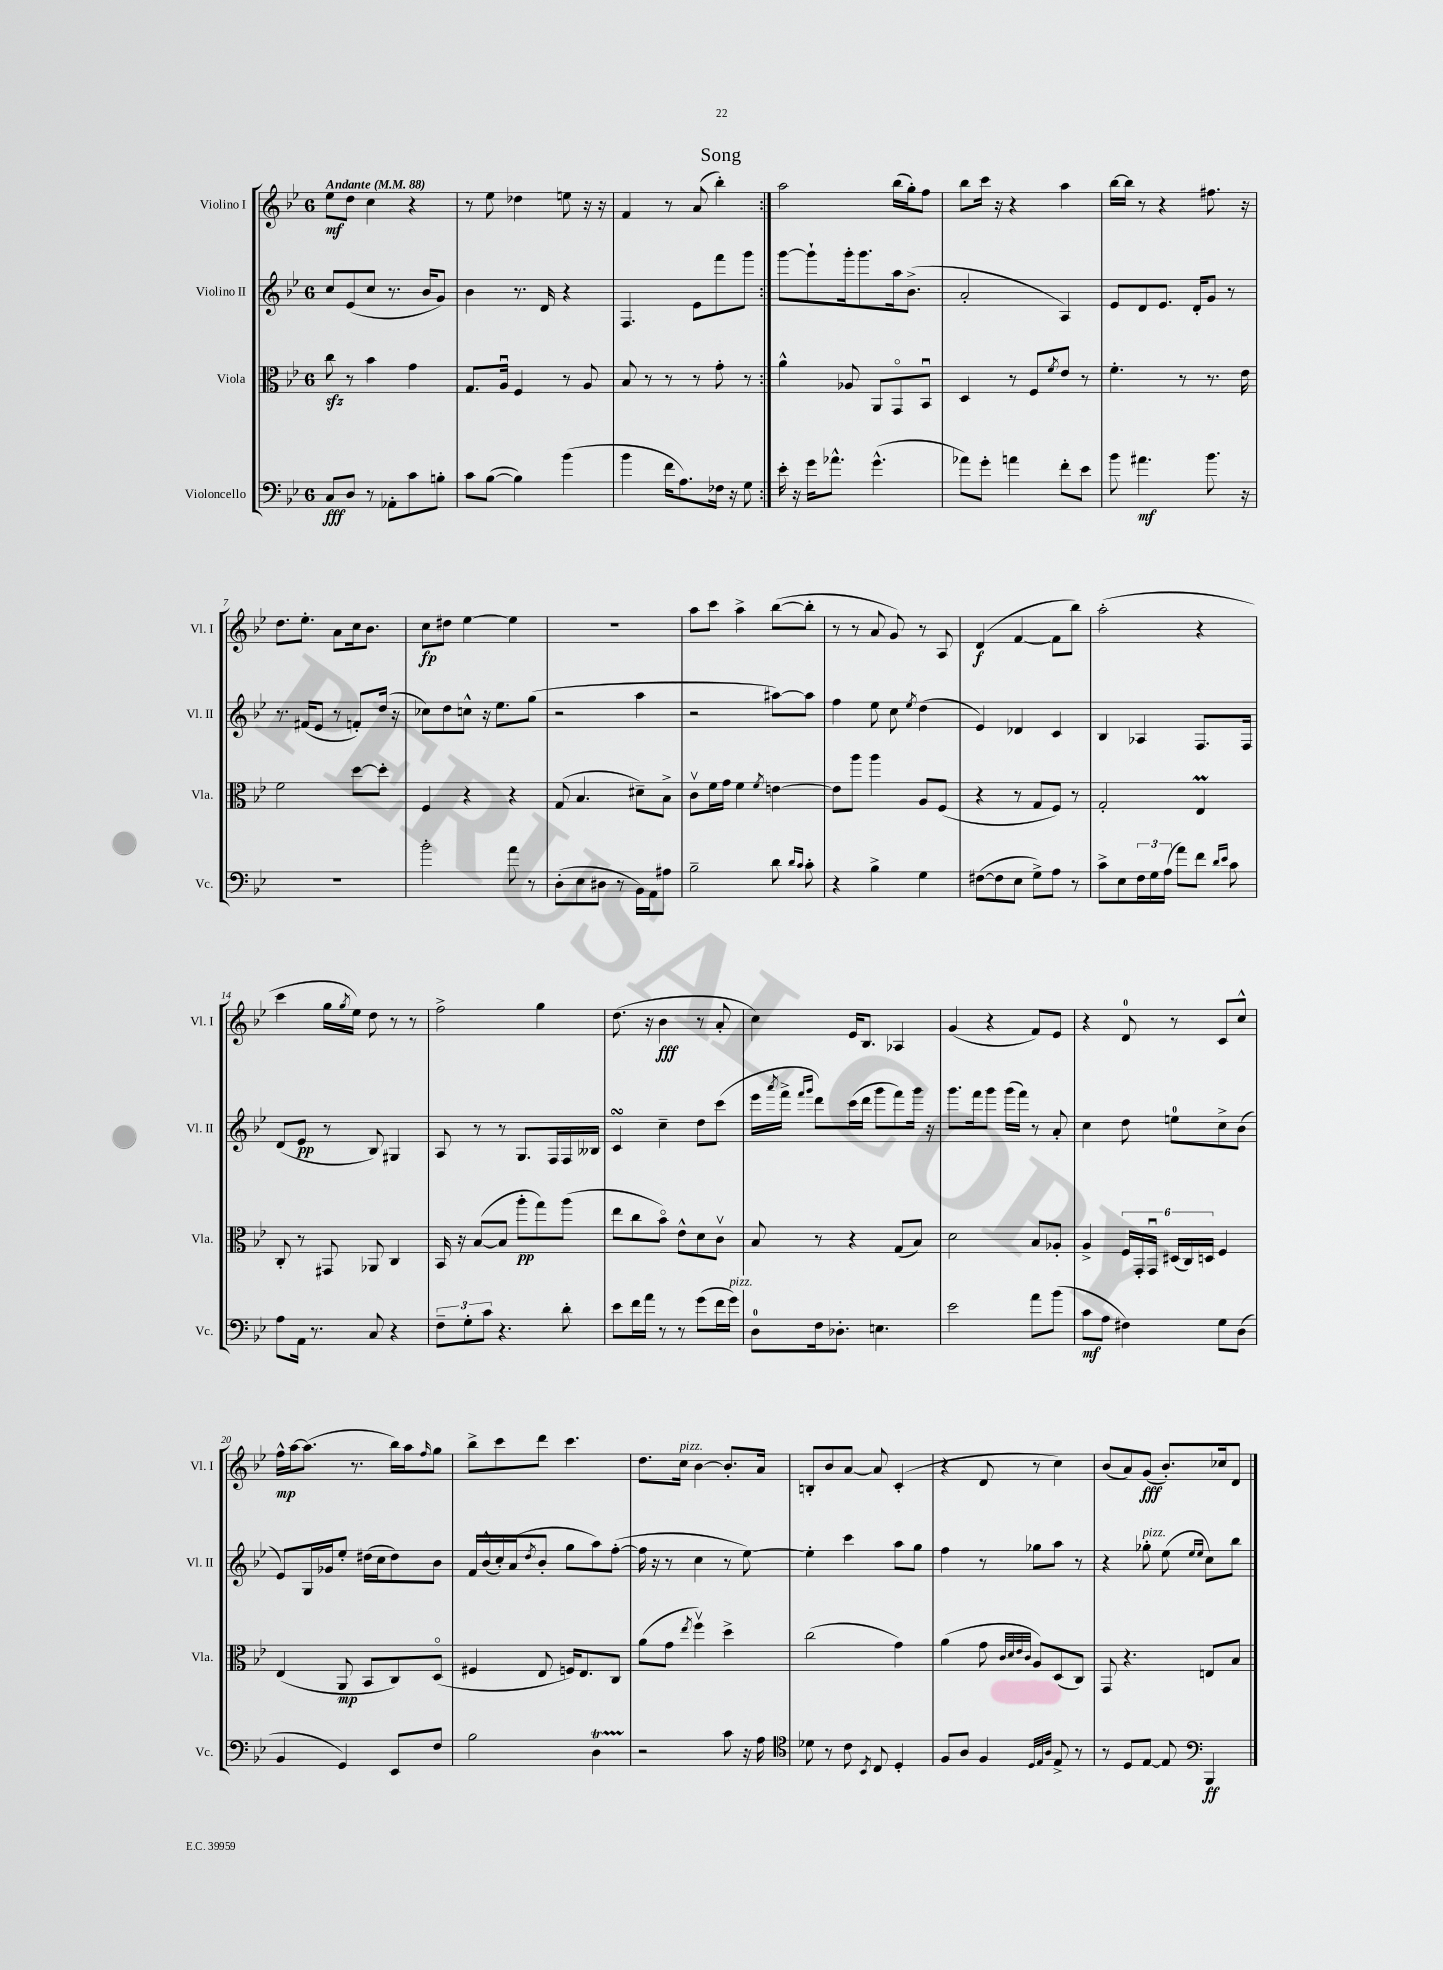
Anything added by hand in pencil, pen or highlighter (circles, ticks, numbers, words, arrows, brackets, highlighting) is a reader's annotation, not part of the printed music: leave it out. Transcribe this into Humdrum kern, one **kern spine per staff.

**kern	**kern	**kern	**kern
*staff4	*staff3	*staff2	*staff1
*clefF4	*clefC3	*clefG2	*clefG2
*k[b-e-]	*k[b-e-]	*k[b-e-]	*k[b-e-]
*M6/8	*M6/8	*M6/8	*M6/8
*MM88	*MM88	*MM88	*MM88
8C/L	8cc\	8cc/L	8ee-\L
8D/J	8r	(8e-/	8dd\J
8r	4b-\	8cc/J	4cc\
8AA-'\L	.	8.r	.
8c\	4g\	.	4r
.	.	16b-/LK	.
8B'\J	.	8g/J)	.
=	=	=	=
8c\L	8.G/L	4b-\	8r
([8B-\J	.	.	8ee-\
.	16Au/Jk	.	.
4B-\])	4F/	8.r	4dd-\
.	.	16d/	.
(4b-\	8r	4r	8ee\
.	8A/	.	16r
.	.	.	16r
=	=	=	=
4b-\	8B-/	4.F/	4f/
.	8r	.	.
16f\LK	8r	.	8r
8.A\)	.	.	.
.	8r	8e-\L	(8a/
16F-\Jk	8g'\	8fff\	4bb-'\)
16r	.	.	.
8G\	8r	8ggg\J	.
=:|!	=:|!	=:|!	=:|!
16e-'\	4a^^\	[8ggg\L	2aa\
16r	.	.	.
16g\LK	.	8ggg`\]	.
8.a-^^\J	.	.	.
.	8A-/	16ggg'\k	.
.	.	8.ggg\	.
(4.g^^\	8AA/L	.	.
.	8GGo/	16aa\k	(16bb-\LL
.	.	(8.b-^\J	16gg'\J)
.	8BB-u/J	.	8ff\J
=	=	=	=
8a-\L)	4D/	2a'/	8bb-\L
8g'\J	.	.	16ccc\Jk
.	.	.	16r
4a\	8r	.	4r
.	8F/L	.	.
.	8qf/	.	.
8f'\L	8e-/J	4A/)	4aa\
8e-\J	8r	.	.
=	=	=	=
8b-\	4.f'\	8e-/L	[16bb-\LL
.	.	.	16bb-\]JJ
4.a#\	.	8d/	8r
.	.	8.e-/J	4r
.	8r	.	.
.	.	16d'/LK	.
8.b-\	8.r	8g/J	8.ff#\
.	.	8r	.
16r	16e-\	.	16r
=	=	=	=
2.r	2f\	8.r	8.dd\L
.	.	(16f#/LK	8.ee-'\J
.	.	8e-/J	.
.	.	8r	8a\L
.	[8dd\L	8f'/L)	16cc\k
.	.	.	8.b-\J
.	8dd'\]J	(16dd/Jk	.
.	.	16r	.
=	=	=	=
2b-'\	4F/	8cc-\L)	8cc\L
.	.	8dd\	8dd#\J
.	4r	8cc^^\J	[4ee-\
.	.	16r	.
.	.	8.ee-\L	.
8a\	4r	.	4ee-\]
8r	.	(8gg\J	.
=	=	=	=
(8D'\L	(8G/	2r	2.r
8E-\	4.B-/	.	.
8D#\J	.	.	.
8r	.	.	.
16BB-\LL)	8d#~\L)	4aa\	.
16AA\J	.	.	.
8A#\J	8B-^\J	.	.
=	=	=	=
2B-~\	8cv\L	2r	8aa\L
.	16f\L	.	8ccc\J
.	16g\JJ	.	.
.	4f\	.	4aa^\
.	8qf/	.	.
8d\	[4e\	[8aa#\L)	([8bb-\L
16qqd/LL	.	.	.
16qqc/JJ	.	.	.
8c'\	.	8aa#\]J	8bb-'\]J
=	=	=	=
4r	8e\]L	4ff\	8r
.	8aa\J	.	8r
4B-^\	4aa\	8ee-\	8a/
.	.	8cc\	8g/)
.	.	8qee-/	.
4G\	8A/L	(4dd\	8r
.	(8F/J	.	8A/
=	=	=	=
([8F#\L	4r	4e-/)	(4d/
8F#\]	.	.	.
8E-\J	8r	4d-/	[4f/
8G^\L)	8G/L	.	.
8A\J	8F/J)	4c/	8f\]L
8r	8r	.	8bb-\J)
=	=	=	=
8c^\L	2G'/	4B-/	(2aa'\
8E-\	.	.	.
24F\L	.	4A-/	.
24G\	.	.	.
(24A\JJ	.	.	.
8a\L)	.	.	.
8f\J	4E-/	8.F/L	4r
16qqd/LL	.	.	.
16qqe-/JJ	.	.	.
8c\	.	.	.
.	.	16F/Jk	.
=	=	=	=
8A\L	8C'/	(8d/L	4ccc\
16AA\Jk	8r	8e-/J	.
8.r	.	.	.
.	8GG#/	8r	16gg\LL
.	.	.	8qgg/
.	.	.	16ee-\JJ)
8C/	8AA-/	8B-/)	8dd\
4r	4C/	4G#/	8r
.	.	.	8r
=	=	=	=
12F~\L	16BB-/	8A/	2ff^\
.	16r	.	.
12G'\	.	.	.
.	([8B-/L	8r	.
12c\J	.	.	.
4.r	8B-/]J	8r	.
.	8aa'\L	8.G/L	.
.	8gg\)	.	4gg\
.	.	16F/L	.
8d'\	(8aa\J	16F/	.
.	.	16B--/JJ	.
=	=	=	=
8e-\L	8ee-\L	4c/	(8.dd\
16f\L	8cc\	.	.
16a\JJ	.	.	16r
8r	8b-o\J)	4cc~\	4b-\
8r	8e-^^\L	.	.
(8g\L	8d\	8dd\L	8r
16f\L	8cv\J	(8ccc\J	8a'/
16g\JJ)	.	.	.
=	=	=	=
8D\L	8B-/	16eee-\LL	4cc\)
.	.	8qaaa/	.
.	.	16fff^\JJ	.
.	.	16qqfff/LL	.
.	.	16qqggg/JJ	.
16F\k	8r	8ddd\L)	.
8.D-'\J	.	.	.
.	4r	(16ccc\L	16e-/LK
.	.	16ddd\JJ	8.B-/J
4.E\	.	8ggg\L	.
.	(8G/L	8fff\)	4A-/
.	8B-/J)	16ggg\Jk	.
.	.	16r	.
=	=	=	=
2e-\	2d\	8.ggg\L	(4g/
.	.	16fff\k	.
.	.	8ggg\J	4r
.	.	(16ggg\LL	.
.	.	16fff\JJ)	.
8a\L	8B-/L	8r	8f/L)
(8b-\J	8A-'/J	8a'/	8e-/J
=	=	=	=
8c\L	4A^/	4cc\	4r
8A\J	.	.	.
4F#\)	24F/LL	8dd\	8d/
.	24GG'/	.	.
.	24GGu/JJ	.	.
.	(24D#/LL	8ee\L	8r
.	24C/)	.	.
.	24D/JJ	.	.
8G\L	4F/	8cc^\	8c/L
(8D\J	.	(8b-\J	8cc^^/J
=	=	=	=
4BB-/	(4E-/	8e-/L)	16ff^^\LL
.	.	.	[16aa\J
.	.	16G/L	(8.aa\]J
.	.	16g-/J	.
4GG/)	8AA/	8ee-'/J	.
.	.	.	8.r
.	8BB-/L	(16dd#\LL	.
.	.	16cc\J	.
8EE-/L	8C/)	8dd#\)	16bb-\LL)
.	.	.	16aa\J
.	.	.	16qqff/
8F/J	(8Do/J	8b-\J	8gg\J
=	=	=	=
2B-\	4F#/	16f/LL	8bb-^\L
.	.	(16b-^^/	.
.	.	16cc'/)	8ccc\
.	.	(16a/J	.
.	.	8qdd/	.
.	8E-/	8b-'/J	8ddd\J
.	16F/LK)	8gg\L	4.ccc\
.	8.E-/	.	.
4D\	.	8aa\)	.
.	8C/J	([8ff'\J	.
=	=	=	=
2r	(8a\L	16ff\]	8.dd\L
.	.	16r	.
.	8g\J	8r	.
.	.	.	16cc\Jk
.	8qee-/	.	.
.	4ffv\)	4cc\	[4b-\
8c\	4dd^\	8r	8.b-'/]L
16r	.	[8ee-\)	.
16A\	.	.	16a/Jk
=	=	=	=
*clefC4	*	*	*
8d-\	(2cc\	4ee-'\]	8B'/L
8r	.	.	8b-/
8c\	.	4ccc\	[8a/J
8qBB-/	.	.	.
8C/	.	.	8a/]
4D'/	4g\)	8aa\L	(4c'/
.	.	8gg\J	.
=	=	=	=
8F/L	(4a\	4ff\	4r
8A/J	.	.	.
4F/	8g\	8r	8d/
.	32qqc/LLL	.	.
.	32qqd/	.	.
.	32qqe-/	.	.
.	32qqc/JJJ	.	.
.	8A/L)	8gg-\L	8r
32qqD/LLL	.	.	.
32qqE-/	.	.	.
32qqA/JJJ	.	.	.
8E-^/	(8D/	8aa\J	4cc\)
8r	8C/J)	8r	.
=	=	=	=
8r	8GG/	4r	(8b-/L
8D/L	4.r	.	8a/)
[8E-/J	.	8gg-'\	(8g/J
8E-/]	.	(8ee-\	8.b-'/L)
*clefF4	*	*	*
.	.	16qqee-/LL	.
.	.	16qqee-/JJ	.
4BBB-/	8E/L	8cc\L)	.
.	.	.	16cc-/k
.	8B-/J	8bb-\J	8d/J
==	==	==	==
*-	*-	*-	*-
